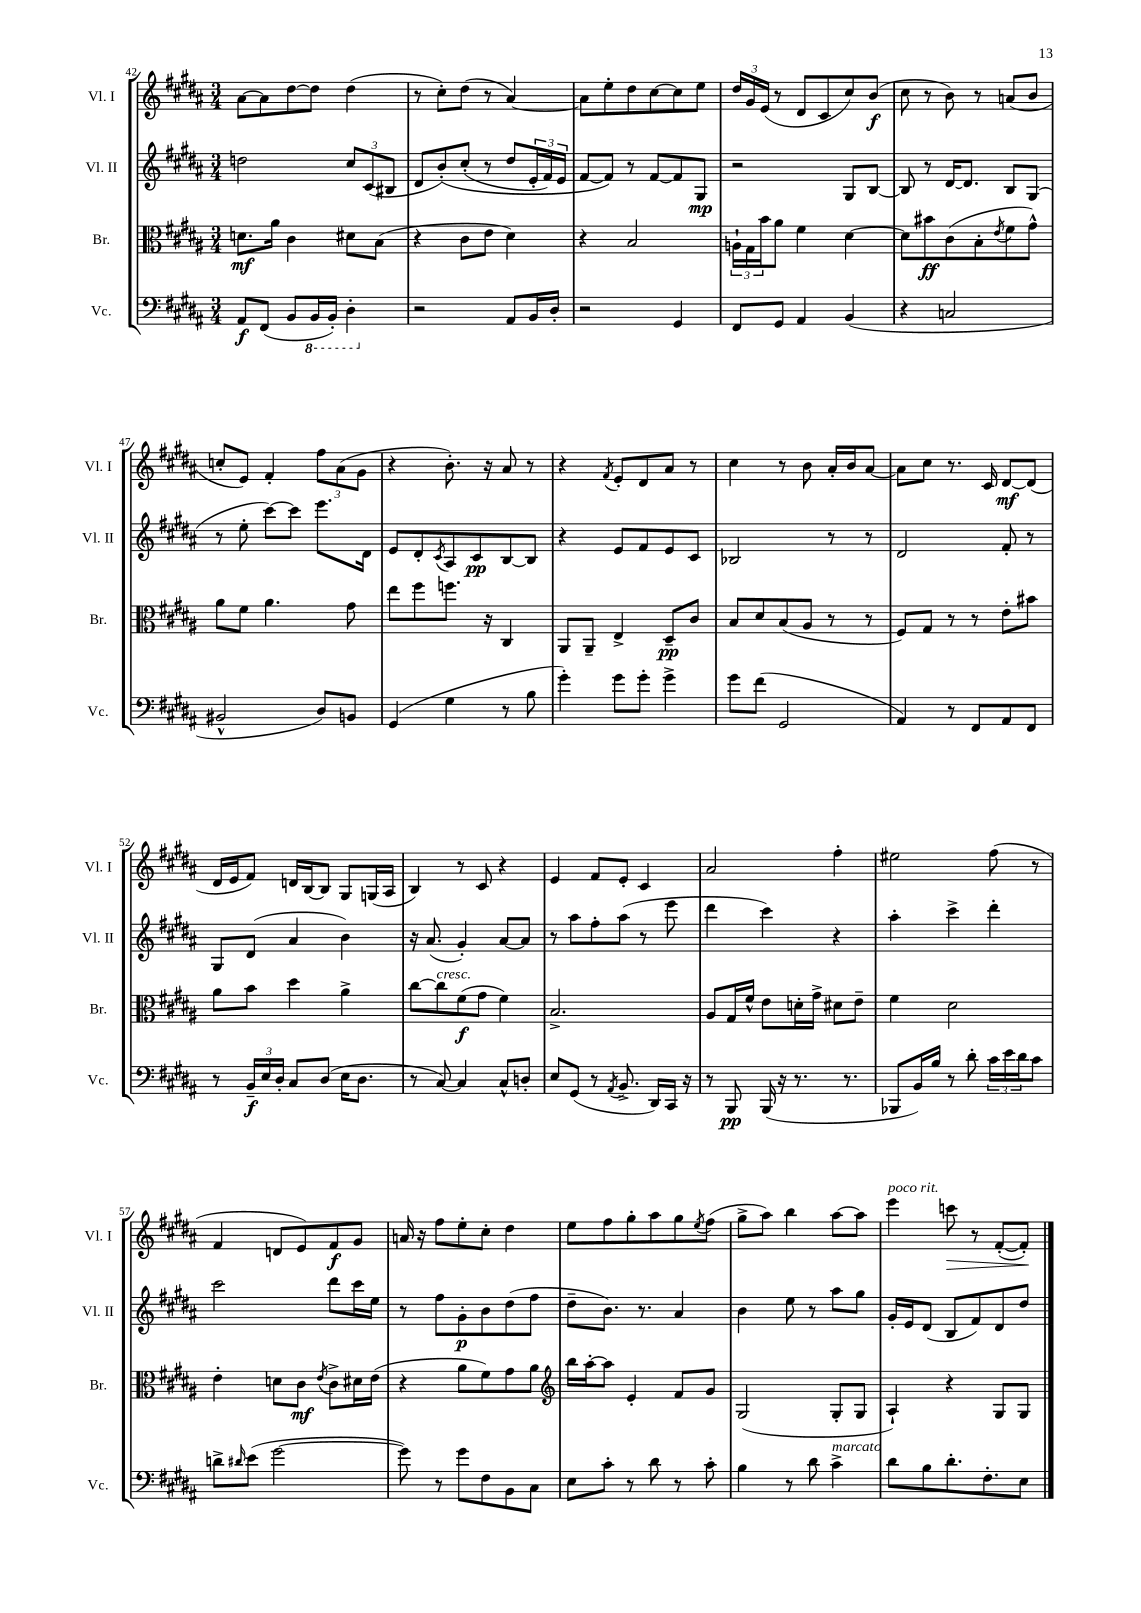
<<
\new StaffGroup <<
\new Staff = "s0" \with { instrumentName = "Vl. I" shortInstrumentName = "Vl. I" } {
    \clef treble \key b \major \numericTimeSignature \time 3/4
    ais'8~ ais'8 dis''8~ dis''8 dis''4( |
    r8 cis''8-.) dis''8( r8 ais'4~) |
    ais'8 e''8-. dis''8 cis''8~ cis''8 e''8 |
    \tuplet 3/2 { dis''16 gis'16 e'16( } r8 dis'8 cis'8 cis''8) b'8\f( |
    cis''8 r8 b'8) r8 a'8( b'8 |
    c''8-. e'8) fis'4-. \tuplet 3/2 { fis''8 ais'8( gis'8 } |
    r4 b'8.-.) r16 ais'8 r8 |
    r4 \acciaccatura { fis'8 } e'8-. dis'8 ais'8 r8 |
    cis''4 r8 b'8 ais'16-. b'16 ais'8~ |
    ais'8 cis''8 r8. cis'16 dis'8~\mf dis'8( |
    dis'16 e'16 fis'8) d'16 b16~ b8 gis8 g16( ais16 |
    b4) r8 cis'8 r4 |
    e'4 fis'8 e'8-. cis'4 |
    ais'2 fis''4-. |
    eis''2 fis''8( r8 |
    fis'4 d'8 e'8) fis'8\f gis'8 |
    a'16 r16 fis''8 e''8-. cis''8-. dis''4 |
    e''8 fis''8 gis''8-. ais''8 gis''8 \acciaccatura { e''8 } fis''8( |
    gis''8-> ais''8) b''4 ais''8~ ais''8 |
    e'''4^\markup { \italic "poco rit." } c'''8\> r8 fis'8~-.( fis'8-.\!) \bar "|." |
}
\new Staff = "s1" \with { instrumentName = "Vl. II" shortInstrumentName = "Vl. II" } {
    \clef treble \key b \major \numericTimeSignature \time 3/4
    d''2 \tuplet 3/2 { cis''8 cis'8( bis8 } |
    dis'8 b'8-.)\( cis''8-.( r8 dis''8 \tuplet 3/2 { e'16-. fis'16) e'16 } |
    fis'8~ fis'8\) r8 fis'8~ fis'8 gis8\mp |
    r2 gis8 b8~ |
    b8 r8 dis'16~ dis'8. b8 gis8( |
    r8 e''8-. cis'''8~) cis'''8 e'''8. dis'16 |
    e'8 dis'8-. \acciaccatura { cis'8 } ais8 cis'8\pp b8~ b8 |
    r4 e'8 fis'8 e'8 cis'8 |
    bes2 r8 r8 |
    dis'2 fis'8-. r8 |
    gis8 dis'8( ais'4 b'4) |
    r16 ais'8.( gis'4-.) ais'8~ ais'8 |
    r8 ais''8 fis''8-. ais''8( r8 e'''8 |
    dis'''4 cis'''4) r4 |
    ais''4-. cis'''4-> dis'''4-. |
    cis'''2 dis'''8 cis'''16 e''16 |
    r8 fis''8 gis'8-.\p b'8 dis''8( fis''8 |
    dis''8-- b'8.) r8. ais'4 |
    b'4 e''8 r8 ais''8 gis''8 |
    gis'16-. e'16 dis'8( b8 fis'8) dis'8 dis''8 \bar "|." |
}
\new Staff = "s2" \with { instrumentName = "Br." shortInstrumentName = "Br." } {
    \clef alto \key b \major \numericTimeSignature \time 3/4
    d'8.\mf ais'16 cis'4 dis'8 b8( |
    r4 cis'8 e'8 dis'4) |
    r4 b2 |
    \tuplet 3/2 { a16-! gis16 b'16 } ais'8 fis'4 dis'4~ |
    dis'8 bis'8\ff cis'8( b8-. \acciaccatura { e'8 } fis'8 gis'8-^) |
    ais'8 fis'8 ais'4. gis'8 |
    e''8 fis''8 f''8. r16 cis4 |
    ais,8 ais,8-- e4-> dis8--\pp cis'8 |
    b8 dis'8 b8( ais8 r8 r8 |
    fis8) gis8 r8 r8 e'8-. bis'8 |
    ais'8 b'8 dis''4 ais'4-> |
    cis''8~ cis''8^\markup { \italic "cresc." } fis'8\f( gis'8 fis'4) |
    b2.-> |
    ais8 gis16 fis'16-^ e'8 d'16-. gis'16-> dis'8 e'8-- |
    fis'4 dis'2 |
    e'4-. d'8 cis'8\mf \acciaccatura { e'8 } cis'8-> dis'16 e'16( |
    r4 ais'8 fis'8) gis'8 ais'8 |
    \clef treble b''16 ais''16~-. ais''8 e'4-. fis'8 gis'8 |
    gis2( gis8-. gis8 |
    ais4-!) r4 gis8 gis8 \bar "|." |
}
\new Staff = "s3" \with { instrumentName = "Vc." shortInstrumentName = "Vc." } {
    \clef bass \key b \major \numericTimeSignature \time 3/4
    ais,8\f fis,8( b,8 \ottava #-1 b,,16 b,,16-.) dis,4-. \ottava #0 |
    r2 ais,8 b,16 dis16-. |
    r2 gis,4 |
    fis,8 gis,8 ais,4 b,4( |
    r4 c2 |
    bis,2-^ dis8) b,8 |
    gis,4( gis4 r8 b8 |
    gis'4-.) gis'8 gis'8-. gis'4-> |
    gis'8 fis'8( gis,2 |
    ais,4) r8 fis,8 ais,8 fis,8 |
    r8 \tuplet 3/2 { b,16--\f e16 dis16-. } cis8 dis8( e16 dis8. |
    r8 cis8~) cis4 cis8-^ d8-. |
    e8 gis,8( r8 \acciaccatura { ais,8 } b,8.-> dis,16) cis,16 r16 |
    r8 b,,8\pp b,,16( r16 r8. r8. |
    bes,,8 b,16) b16 r8 dis'8-. \tuplet 3/2 { cis'16 e'16 dis'16 } cis'8 |
    d'8-> \grace { dis'16 } e'8( gis'2~ |
    gis'8) r8 gis'8 fis8 b,8 cis8 |
    e8 cis'8-. r8 dis'8 r8 cis'8-. |
    b4 r8 dis'8 cis'4->^\markup { \italic "marcato" } |
    dis'8 b8 dis'8.-. fis8.-. e8 \bar "|." |
}
>>
>>
\layout { \context { \Score currentBarNumber = #42 } }
